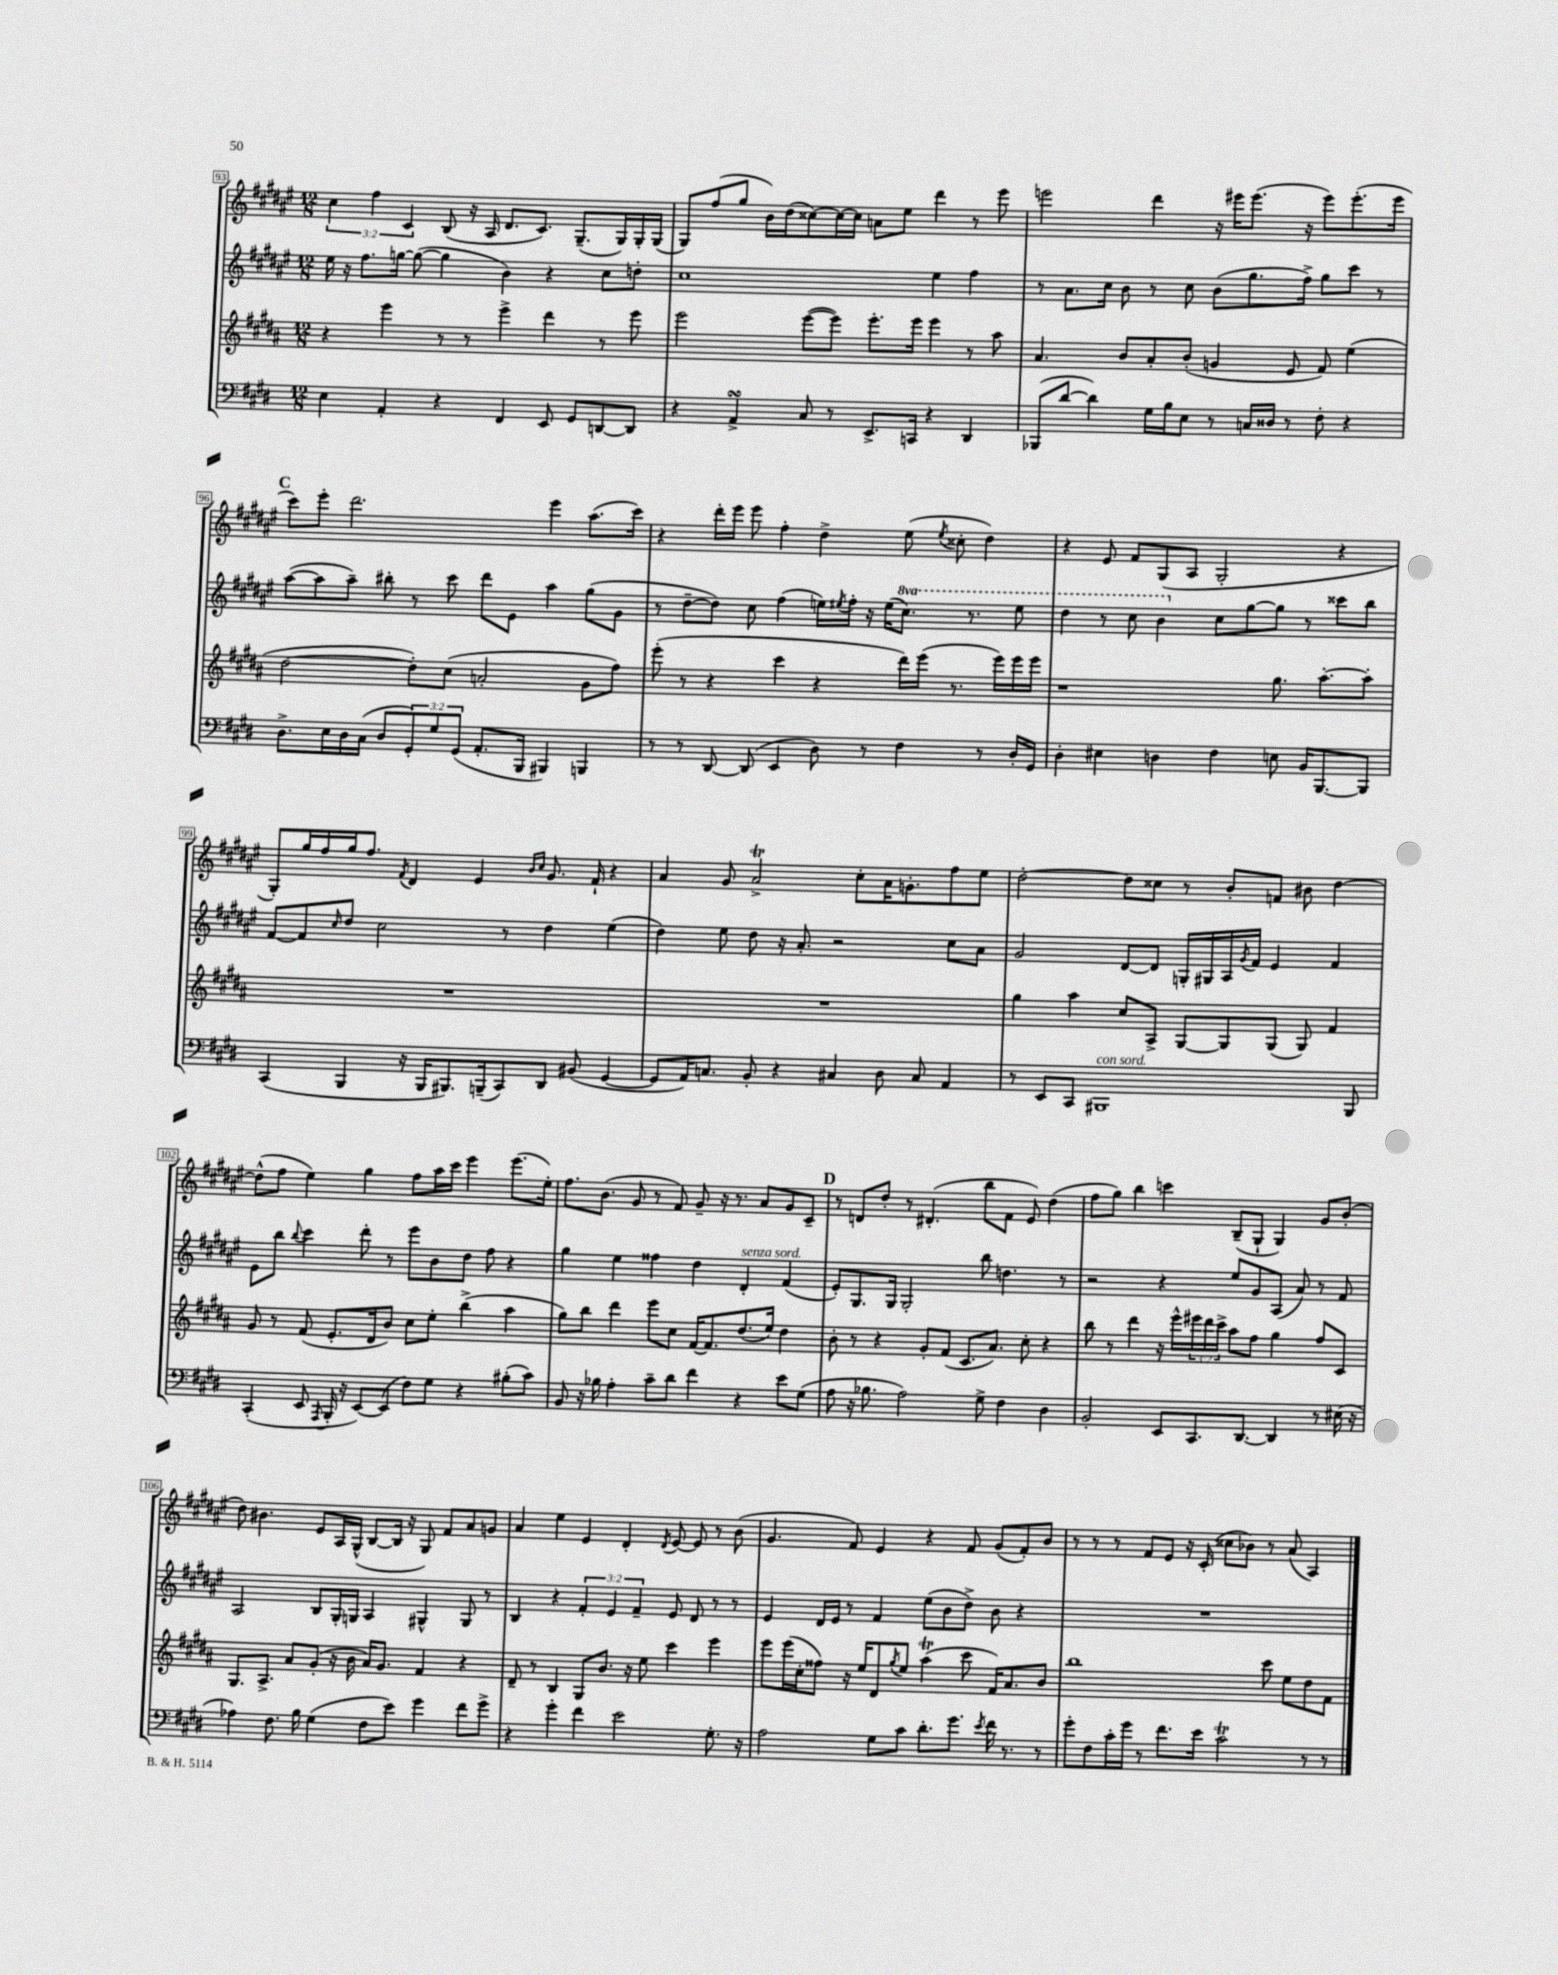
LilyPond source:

<<
\new StaffGroup <<
\new Staff = "s0" {
    \clef treble \key fis \major \numericTimeSignature \time 12/8 \override Staff.TupletNumber.text = #tuplet-number::calc-fraction-text
    \tuplet 3/2 { cis''4 fis''4 cis'4 } b8( r16 ais16 dis'8. cis'8.) gis8.--( gis16) gis16-. gis16( |
    gis8) fis''8( gis''8 b'16) dis''16( cisis''8~) cisis''16~ cisis''16 a'8 eis''8 dis'''4 r8 eis'''8 |
    e'''2 dis'''4 r16 eis'''16 eis'''8.( r16 eis'''8) eis'''8.-.( eis'''16 |
    \mark \markup { \bold "C" } cis'''8) eis'''8-. dis'''2. eis'''4 ais''8.( cis'''16) |
    r4 dis'''16-. eis'''16 eis'''8 fis''4-. dis''4-> eis''8( \acciaccatura { eis''8 } cisis''8-. dis''4) |
    r4 eis'8 fis'8 gis8( ais8 gis2-. r4 |
    gis8-.) gis''16 fis''16 gis''16 fis''8. \acciaccatura { fis'8 } dis'4 eis'4 \grace { b'16 cis''16 } gis'8. fis'16-! r4 |
    ais'4 gis'8 ais'2->\trill cis''8-. ais'16 g'8.-. fis''8 eis''8 |
    dis''2~-. dis''8 cisis''8 r8 b'8-. f'8 bis'8 dis''4~ |
    dis''8-^( fis''8 eis''4) gis''4 fis''8 ais''16 cis'''16 eis'''4 eis'''8.( eis''16-.) |
    fis''8. b'8.( gis'8 r8 fis'8) gis'8-- r16 r8. ais'8 gis'8 cis'8-- |
    \mark \markup { \bold "D" } r8 d'8 dis''8-. r8 dis'4.-.( b''8 fis'8 eis'8) dis''4( |
    fis''8 gis''8) b''4 c'''4 b8--( gis8-! gis4) gis'8 b'8-.( |
    dis''8) bis'4. eis'8 ais16 gis16-^( b8~ b16 r16 gis8) fis'8 ais'8 g'8 |
    ais'4 eis''4 eis'4 dis'4-. \acciaccatura { dis'8 } eis'8~ eis'8 r8 b'8( |
    gis'4. fis'8) eis'4 r4 fis'8 gis'8( fis'8-.) b'8 |
    r8 r8 r8 fis'8 eis'8 r16 cis'16-.( cisis''8 bes'8) r8 ais'8( ais4) \bar "|." |
}
\new Staff = "s1" {
    \clef treble \key fis \major \numericTimeSignature \time 12/8 \override Staff.TupletNumber.text = #tuplet-number::calc-fraction-text \set Staff.ottavationMarkups = #ottavation-simple-ordinals
    eis''16 r16 fis''8. g''16~ g''8~( g''4 b'4) r4 cis''8 d''8-. |
    cis''1 eis''4 fis''4 |
    r8 ais'8. cis''16 b'8 r8 cis''8 b'8( gis''8. fis''16->) gis''8 cis'''8 r8 |
    \mark \markup { \bold "C" } ais''8~( ais''8 ais''8--) bis''8-. r8 cis'''8 dis'''8 eis'8 ais''4 gis''8( gis'8 |
    r8 dis''8~-- dis''8) cis''8 fis''4( e''16) \acciaccatura { eis''8 } fis''16-. r16 eis''16( \ottava #1 cis'''8.) r8. eis'''8 |
    dis'''4 r8 cis'''8 b''4 \ottava #0 cis''8 gis''8~ gis''8 r8 cisis'''8 b''8 |
    fis'8~ fis'8 \grace { cis''16 } dis''8 cis''2 r8 dis''4 eis''4( |
    dis''4) eis''8 dis''8 r16 ais'8.-. r2 cis''8 ais'8 |
    gis'2 dis'8~ dis'8 g16-. gis16 ais16 \acciaccatura { gis'8 } fis'16 eis'4 fis'4 |
    eis'8 b''8 \appoggiatura { b''8 } cis'''4 dis'''8-. r8 eis'''8 b'8 dis''8 fis''8 r4 |
    gis''4 eis''4 fisis''4 dis''4 dis'4-.^\markup { \italic "senza sord." } fis'4( |
    \mark \markup { \bold "D" } eis'8-.) gis8. gis16 gis2-. b''8 d''4. r8 |
    r2 r4 eis''8 gis'8 ais8( ais'8) r8 fis'8 |
    ais2 b8 gis16-. g16 ais4 gis4-^ gis8 r8 |
    b4 r4 \tuplet 3/2 { fis'4-. eis'4 fis'4-- } eis'8 dis'8 r8 r8 |
    eis'4 dis'16 eis'16 r8 fis'4 eis''8( b'8 dis''8->) b'8 r4 |
    R1. \bar "|." |
}
\new Staff = "s2" {
    \clef treble \key b \major \numericTimeSignature \time 12/8 \override Staff.TupletNumber.text = #tuplet-number::calc-fraction-text
    r4 e'''4 r8 r8 e'''4-> dis'''4 r8 e'''8 |
    e'''2 e'''8~( e'''8) e'''8.-. e'''16 e'''4 r8 ais''8 |
    ais'4. b'8 ais'8-. b'8-.( g'4 e'8 fis'8) e''4( |
    \mark \markup { \bold "C" } dis''2~ dis''8-.) cis''8( a'2-. gis'8 fis''8) |
    e'''8-.( r8 r4 cis'''4 r4 dis'''16) e'''16( r8. e'''16) e'''16 e'''16 |
    r1 gis''8. ais''8.~-. ais''8-. |
    R1. |
    R1. |
    gis''4 ais''4 cis''8 ais8-> gis8~ gis8 gis8( gis8) fis'4 |
    gis'8 r8 fis'8( e'8.-. dis'16 b'8) cis''8 e''8-. b''4->( ais''4 |
    gis''8) b''8 dis'''4 e'''8 cis''8 fis'16~ fis'8. dis''8.( e''16) dis''4 |
    \mark \markup { \bold "D" } b'8-. r8 r4 gis'8-. fis'8( cis'8. ais'8.) cis''8-. r4 |
    b''8 r8 dis'''4 r16 e'''16-^ \tuplet 3/2 { eis'''16 dis'''16 cis'''16-> } ais''8 fis''8 gis''4 fis''8 cis'8 |
    gis8. ais8.-> ais'8 gis'8-.( r16 b'16 ais'16) gis'8. fis'4 r4 |
    dis'8-- r8 b4 gis8 b'8. r16 e''8 cis'''4 e'''4 |
    e'''8 e'''16( cis''16-. fisis''8) r16 e''16 dis'8 \acciaccatura { gis''8 } e''8 ais''4\trill( cis'''8 fis'16) ais'8. b'8 |
    b''1 cis'''8 e''8 dis''8 fis'8 \bar "|." |
}
\new Staff = "s3" {
    \clef bass \key e \major \numericTimeSignature \time 12/8 \override Staff.TupletNumber.text = #tuplet-number::calc-fraction-text
    e4 a,4-. r4 fis,4 e,8 gis,8 d,8~ d,8 |
    r4 a,4->\turn cis8 r8 e,8.-> c,16 r4 dis,4 |
    bes,,8( dis'8~ dis'4) gis16 b16 e8 r8 c16 disis16 r8 fis8-. r4 |
    \mark \markup { \bold "C" } dis8.-> e16 dis16 cis16( dis8 \tuplet 3/2 { gis,8-.) gis8 gis,8( } a,8.-. b,,16 bis,,4) b,,4 |
    r8 r8 dis,8~ dis,8( e,4 dis8) r8 fis4 r8 dis16-. gis,16 |
    dis4-. eis4 d4 fis4 e8 b,16 b,,8.~ b,,8 |
    cis,4( b,,4 r16 b,,16 bis,,8.) b,,16--( cis,8) dis,8 bis,8( gis,4~ |
    gis,8 a,16) c8. b,8-. r4 cis4 dis8 cis8 a,4 |
    r8 e,8 cis,8 bis,,1^\markup { \italic "con sord." } bis,,8 |
    cis,4-.( e,8 \acciaccatura { a,,8 } b,,16-. r16 e,8~) e,8( fis8) gis8 r4 bis8-.( cis'8) |
    b,8 r16 bes16 a4-. cis'8-- dis'8 fis'4 r4 e'8 gis8( |
    \mark \markup { \bold "D" } a8 r16 bes8. a2) gis8-> fis4 dis4 |
    b,2-. e,8 cis,8. dis,8.~ dis,4 r8 eis16( r16 |
    aes4) fis8. b16 gis4( fis8 e'8) gis'4 fis'8 gis'8-> |
    r4 gis'4-. fis'4 e'2 gis8.-. r16 |
    a2 gis8 cis'8 dis'8.-. gis'8. \acciaccatura { e'8 } fis'16 r8. r8 |
    gis'8-. fis8 cis'16-. gis'16 r8 fis'8. e'16 cis'2\trill r8 r8 \bar "|." |
}
>>
>>
\layout { \context { \Score currentBarNumber = #93 \override BarNumber.stencil = #(make-stencil-boxer 0.1 0.3 ly:text-interface::print) } }
